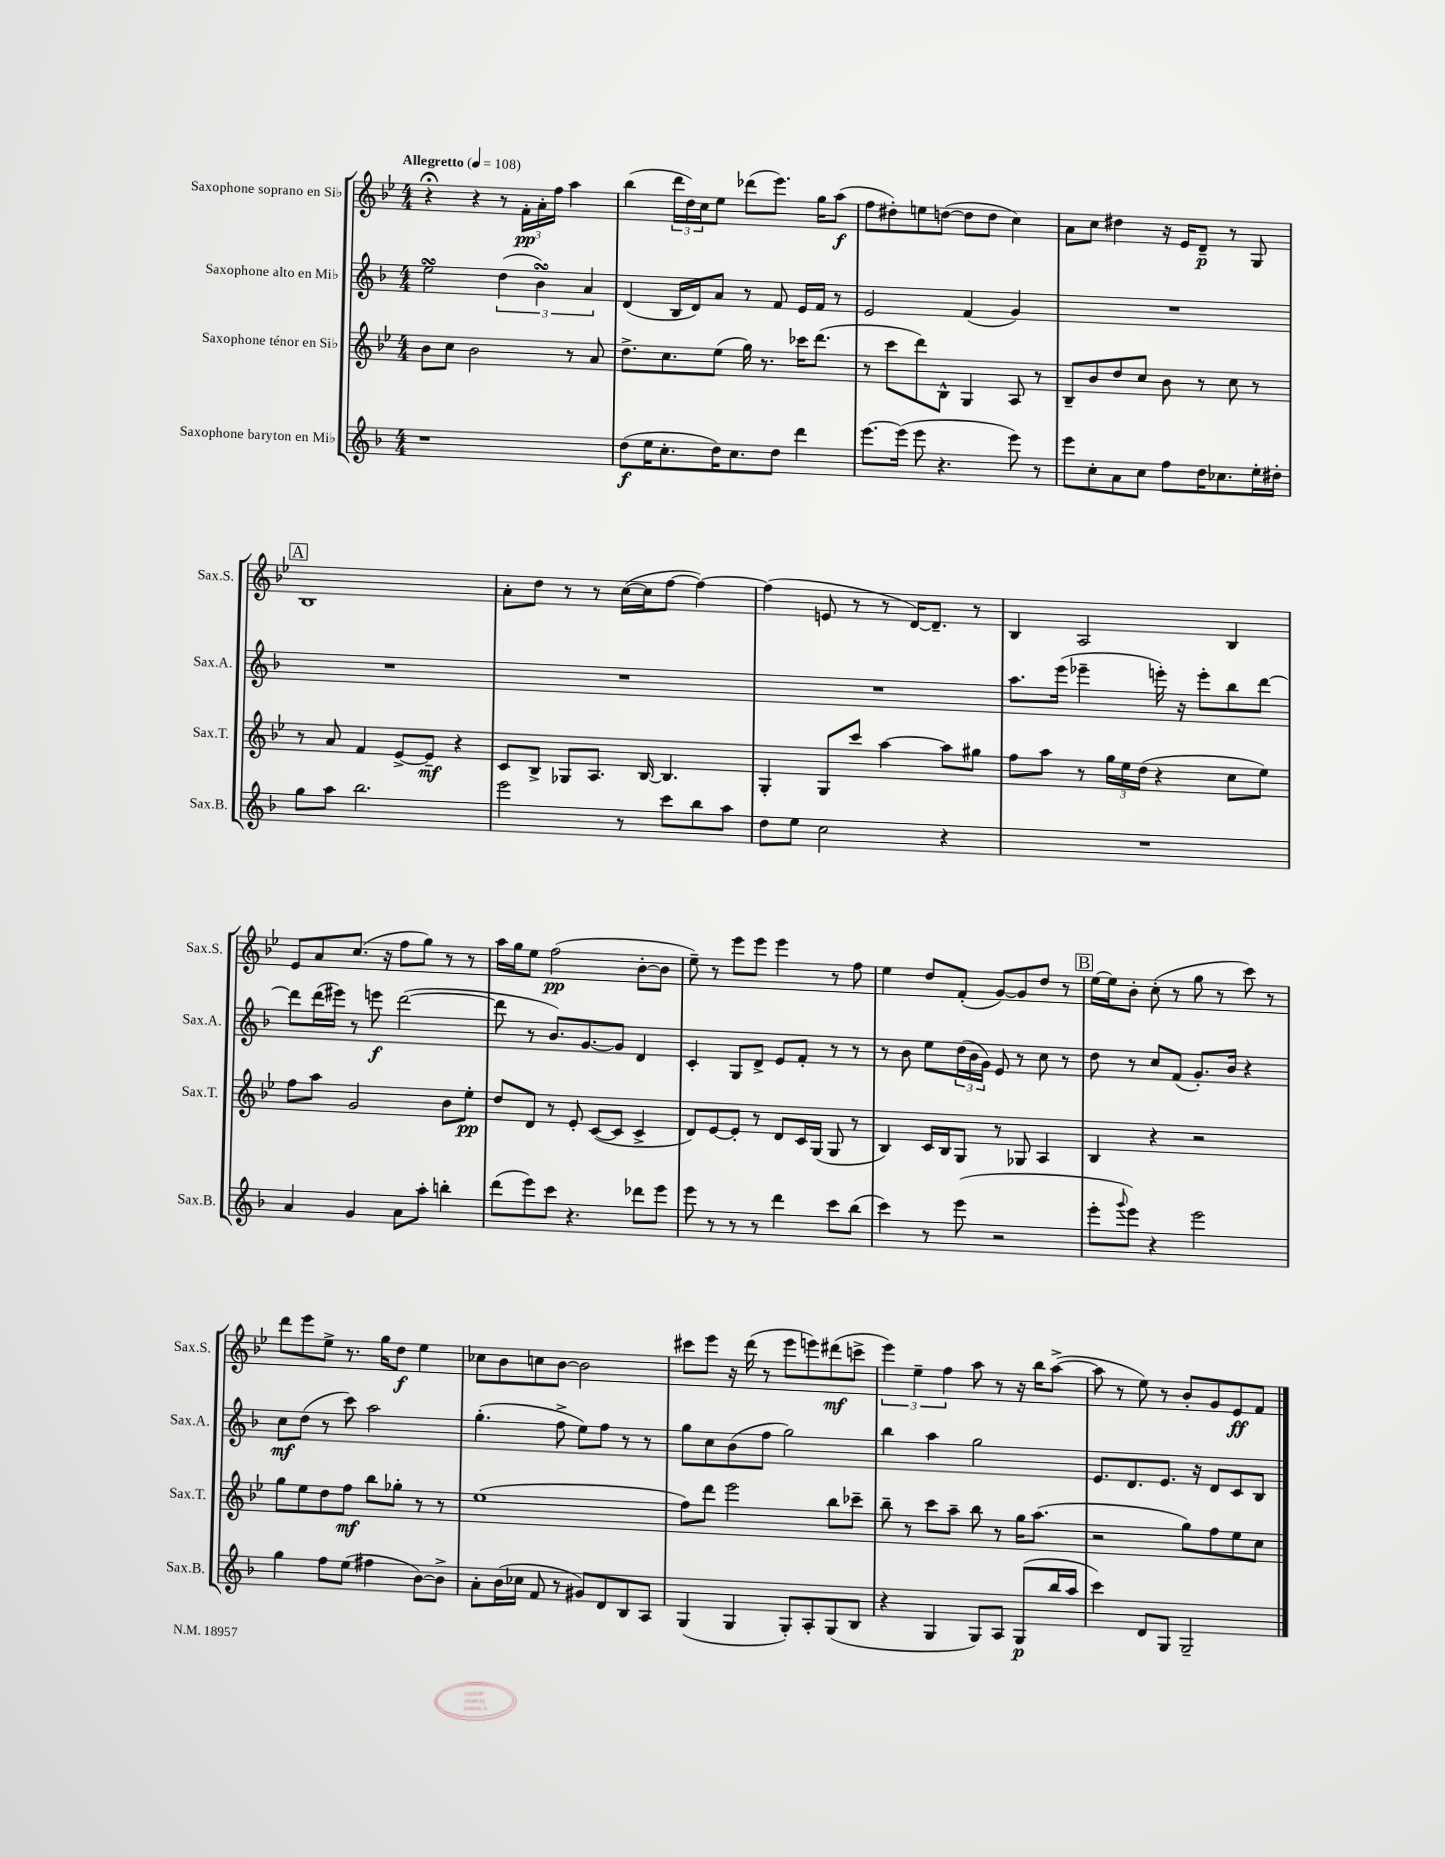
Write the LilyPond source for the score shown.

<<
\new StaffGroup <<
\new Staff = "s0" \with { instrumentName = "Saxophone soprano en Sib" shortInstrumentName = "Sax.S." } {
    \clef treble \key bes \major \numericTimeSignature \time 4/4 \tempo "Allegretto" 4 = 108
    r4\fermata r4 r8 \tuplet 3/2 { f'16-.\pp a'16-. f''16 } a''4 |
    bes''4( \tuplet 3/2 { d'''16 d''16) c''16 } ees''8 des'''8( ees'''8.) g''16 a''8\f( |
    f''8 dis''8-.) e''8 d''8~( d''8 d''8 c''4) |
    a'8 c''8 dis''4 r16 ees'16 d'8--\p r8 g8 |
    \mark \markup { \box "A" } bes1 |
    a'8-. d''8 r8 r8 c''16~( c''16 f''8~ f''4~) |
    f''4( e'8 r8 r8 d'16~) d'8.-- r8 |
    bes4 a2 bes4 |
    ees'8 a'8 c''8.( r16 f''8 g''8) r8 r8 |
    a''16 g''16 ees''8 f''2\pp( bes'8~-. bes'8 |
    ees''8--) r8 ees'''8 ees'''8 ees'''4 r8 f''8 |
    ees''4 d''8 f'8-.( g'8~) g'8 d''8 r8 |
    \mark \markup { \box "B" } ees''16~ ees''16 bes'8-. c''8-.( r8 g''8 r8 c'''8) r8 |
    d'''8 ees'''8 ees''8-> r8. g''16 d''8\f ees''4 |
    ces''8 bes'8 c''8 bes'8~ bes'2 |
    cis'''8 ees'''8 r16 d'''16( r8 ees'''8 e'''8) dis'''8\mf( c'''8-> |
    \tuplet 3/2 { ees'''4) ees''4-- f''4 } a''8 r8 r16 bes''16 a''8~->( |
    a''8 r8 ees''8) r8 bes'8-. g'8 ees'8\ff f'8 \bar "|." |
}
\new Staff = "s1" \with { instrumentName = "Saxophone alto en Mib" shortInstrumentName = "Sax.A." } {
    \clef treble \key f \major \numericTimeSignature \time 4/4
    e''2\turn \tuplet 3/2 { d''4( bes'4\turn) a'4 } |
    d'4( bes16 d'16) a'8 r8 f'8 e'16 f'16 r8 |
    e'2 f'4( g'4) |
    R1 |
    \mark \markup { \box "A" } R1 |
    R1 |
    R1 |
    a''8. e'''16( ees'''4-- e'''16-.) r16 e'''8-. bes''8 d'''8~ |
    d'''8 d'''16( eis'''16) r8 e'''8\f d'''2~( |
    d'''8 r8 bes'8.) g'8.~ g'8 d'4 |
    c'4-. g8 d'8-> e'8 f'8-. r8 r8 |
    r8 bes'8 e''8 \tuplet 3/2 { d''16( bes'16 g'16) } e'8 r8 c''8 r8 |
    \mark \markup { \box "B" } d''8 r8 c''8 f'8( g'8.-.) bes'16 r4 |
    c''8\mf d''8( r8 c'''8) a''2 |
    g''4.-.( f''8-> e''8) f''8 r8 r8 |
    g''8 c''8 bes'8( f''8 g''2) |
    bes''4 a''4 g''2 |
    e'8. d'8. e'8. r16 d'8 c'8 bes8 \bar "|." |
}
\new Staff = "s2" \with { instrumentName = "Saxophone ténor en Sib" shortInstrumentName = "Sax.T." } {
    \clef treble \key bes \major \numericTimeSignature \time 4/4
    bes'8 c''8 bes'2 r8 a'8 |
    d''8.-> c''8. ees''8( g''16) r8. ces'''16 d'''8.( |
    r8 c'''8 d'''8) bes8-^ g4 a8 r8 |
    bes8-- bes'8 d''8 c''8 bes'8 r8 c''8 r8 |
    \mark \markup { \box "A" } r8 a'8 f'4 ees'8~-> ees'8--\mf r4 |
    c'8 bes8-> ges8 a8. bes16~ bes4. |
    g4-. g8 c'''8 a''4~ a''8 gis''8 |
    f''8 a''8 r8 \tuplet 3/2 { g''16 ees''16 d''16( } r4 c''8 ees''8) |
    f''8 a''8 g'2 bes'8 ees''8-.\pp |
    d''8 d'8 r8 ees'8-. c'8~( c'8 c'4-> |
    d'8) ees'8~ ees'8-. r8 d'8 c'16 g16( g8 r8 |
    bes4) c'16 bes16 g8 r8 ges8 a4 |
    \mark \markup { \box "B" } bes4 r4 r2 |
    g''8 ees''8 d''8 f''8\mf bes''8 ges''8-. r8 r8 |
    ees''1( |
    f''8) d'''8 ees'''2 bes''8 ces'''8-- |
    bes''8-- r8 c'''8 a''8-- bes''8 r8 g''16 a''8.( |
    r2 g''8) f''8 ees''8 c''8 \bar "|." |
}
\new Staff = "s3" \with { instrumentName = "Saxophone baryton en Mib" shortInstrumentName = "Sax.B." } {
    \clef treble \key f \major \numericTimeSignature \time 4/4
    r1 |
    d''8\f( e''16 c''8.-. d''16) c''8. d''8 d'''4 |
    e'''8.~ e'''16( e'''8 r4. e'''8) r8 |
    e'''8 c''8-. a'8 c''8 f''8 d''16 ces''8. e''16-. dis''16-. |
    \mark \markup { \box "A" } g''8 a''8 bes''2. |
    e'''2 r8 c'''8 bes''8 a''8 |
    d''8 e''8 c''2 r4 |
    R1 |
    a'4 g'4 a'8 a''8-. b''4-. |
    d'''8( e'''8) c'''8 r4. des'''8 e'''8 |
    e'''8 r8 r8 r8 d'''4 c'''8 bes''8( |
    c'''4) r8 e'''8( r2 |
    \mark \markup { \box "B" } e'''8-. \appoggiatura { g'''8 } e'''8) r4 e'''2 |
    g''4 f''8 e''8( fis''4 bes'8~) bes'8-> |
    a'8-. bes'16( ces''16 f'8 r8 gis'8) d'8 bes8 a8 |
    g4( g4 g8-.) a8-. g8( bes8 |
    r4 g4 g8) a8 g8\p( bes''16 a''16 |
    c'''4) d'8 g8 g2-- \bar "|." |
}
>>
>>
\layout { \context { \Score \remove "Bar_number_engraver" } }
